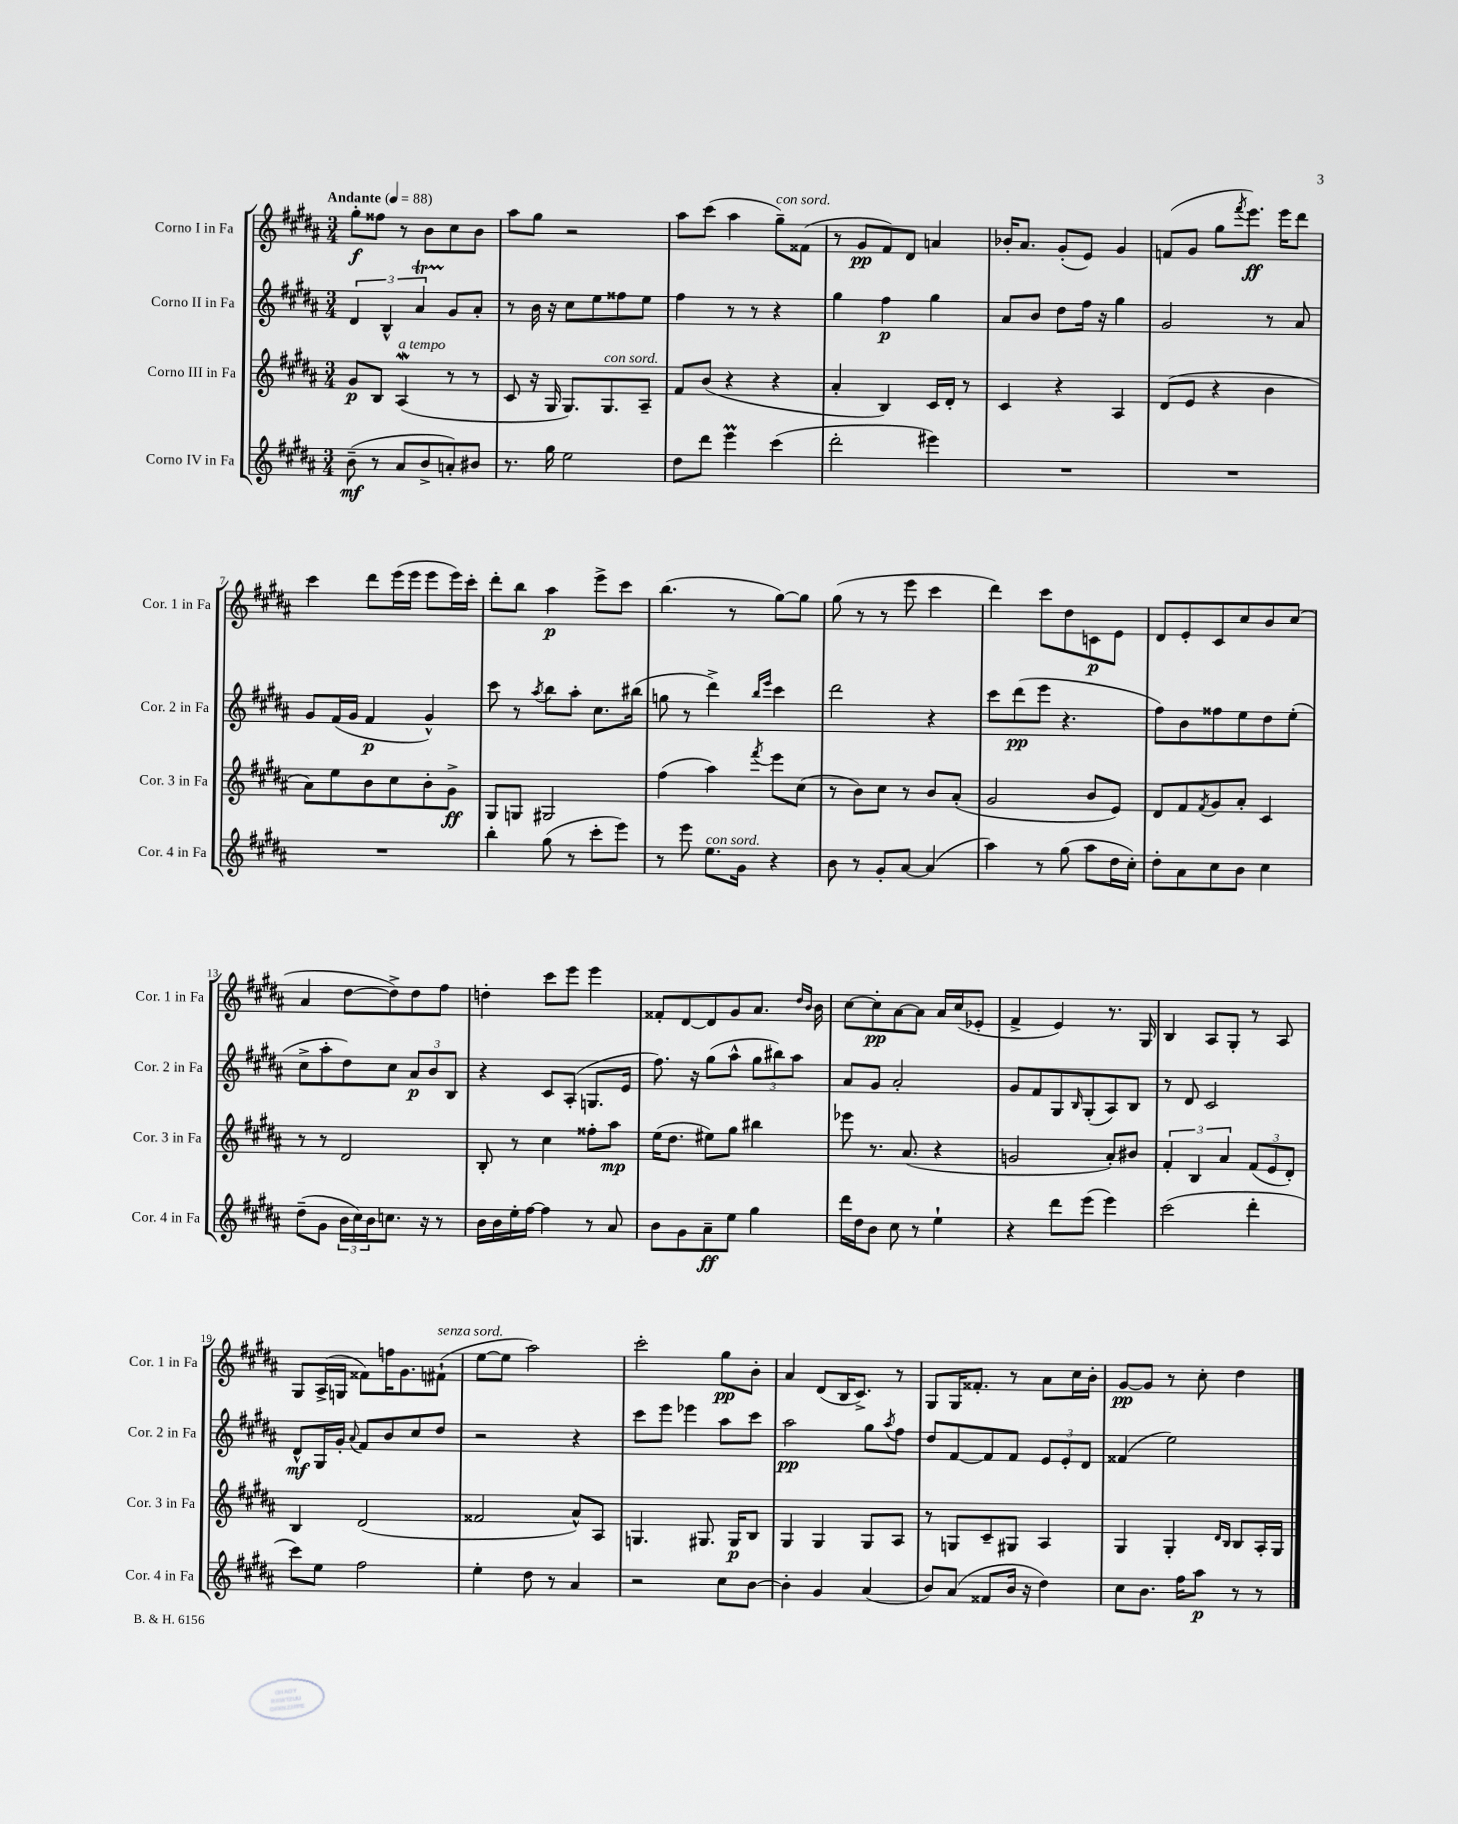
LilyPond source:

<<
\new StaffGroup <<
\new Staff = "s0" \with { instrumentName = "Corno I in Fa" shortInstrumentName = "Cor. 1 in Fa" } {
    \clef treble \key b \major \numericTimeSignature \time 3/4 \tempo "Andante" 4 = 88
    gis''8-.\f fisis''8 r8 b'8 cis''8 b'8 |
    ais''8 gis''8 r2 |
    ais''8 cis'''8( ais''4 gis''8--^\markup { \italic "con sord." }) fisis'8( |
    r8 gis'8\pp fis'8) dis'8 a'4 |
    bes'16-. ais'8. gis'8-.( e'8) gis'4 |
    f'8( gis'8 gis''8 \acciaccatura { fis'''8 } e'''8.\ff) e'''16 dis'''8 |
    cis'''4 dis'''8 e'''16( e'''16 e'''8 e'''16) cis'''16-. |
    dis'''8-. b''8 ais''4\p e'''8-> cis'''8 |
    b''4.( r8 gis''8~) gis''8 |
    gis''8( r8 r8 e'''8 cis'''4 |
    dis'''4) cis'''8 dis''8 c'8\p e'8 |
    dis'8 e'8-. cis'8 cis''8 b'8 cis''8( |
    ais'4 dis''8~ dis''8->) dis''8 fis''8 |
    d''4-. cis'''8 e'''8 e'''4 |
    fisis'8-. dis'8~ dis'8 gis'8 ais'8. \grace { dis''16 b'16 } b'16 |
    cis''8~ cis''8-.\pp ais'8~ ais'8 ais'16 cis''16( ees'8-. |
    fis'4-> e'4) r8. gis16 |
    b4 ais8 gis8-. r8 ais8 |
    gis8 ais16->( g16 fisis'8) f''16 gis'8. fis'8-!^\markup { \italic "senza sord." }( |
    e''8~ e''8 ais''2) |
    cis'''2-. gis''8\pp b'8-. |
    ais'4 dis'8( b16 cis'8.->) r8 |
    gis8 gis16 fisis'8.-. r8 ais'8 cis''16 b'16-. |
    gis'8~\pp gis'8 r8 cis''8-. dis''4 \bar "|." |
}
\new Staff = "s1" \with { instrumentName = "Corno II in Fa" shortInstrumentName = "Cor. 2 in Fa" } {
    \clef treble \key b \major \numericTimeSignature \time 3/4
    \tuplet 3/2 { dis'4 b4-^ ais'4\startTrillSpan } gis'8\stopTrillSpan ais'8-. |
    r8 b'16 r16 cis''8 e''8 fisis''8 e''8 |
    fis''4 r8 r8 r4 |
    gis''4 fis''4\p gis''4 |
    ais'8 b'8 dis''8 fis''16 r16 gis''4 |
    gis'2 r8 ais'8 |
    gis'8 fis'16( gis'16 fis'4\p gis'4-^) |
    cis'''8 r8 \acciaccatura { ais''8 } b''8 ais''8-. cis''8. bis''16( |
    g''8 r8 dis'''4->) \grace { b''16 e'''16 } cis'''4 |
    dis'''2 r4 |
    cis'''8 dis'''8\pp( e'''8 r4. |
    fis''8) b'8 fisis''8 e''8 dis''8 e''8-.( |
    cis''8-> ais''8-. dis''8) cis''8 \tuplet 3/2 { ais'8\p b'8 b8 } |
    r4 cis'8 ais8-.( g8. e'16 |
    fis''8.) r16 gis''8( ais''8-^ \tuplet 3/2 { gis''8 bis''8) ais''8 } |
    ais'8 gis'8 ais'2-. |
    gis'8 fis'8 gis8 \grace { b16 } gis8-.( ais8) b8 |
    r8 dis'8 cis'2 |
    dis'8-^\mf gis16 gis'16-. \appoggiatura { ais'8 } fis'8 b'8 cis''8 dis''8 |
    r2 r4 |
    cis'''8 e'''8 ees'''4 ais''8 cis'''8 |
    ais''2\pp gis''8 \acciaccatura { ais''8 } fis''8 |
    dis''8 fis'8~ fis'8 fis'8 \tuplet 3/2 { e'8 e'8-. dis'8 } |
    fisis'4( e''2) \bar "|." |
}
\new Staff = "s2" \with { instrumentName = "Corno III in Fa" shortInstrumentName = "Cor. 3 in Fa" } {
    \clef treble \key b \major \numericTimeSignature \time 3/4
    gis'8\p b8 ais4\mordent^\markup { \italic "a tempo" }( r8 r8 |
    cis'8 r16 gis16 gis8.) gis8.^\markup { \italic "con sord." } ais8-- |
    fis'8 b'8( r4 r4 |
    ais'4-. b4) cis'16 dis'16-. r8 |
    cis'4 r4 ais4 |
    dis'8( e'8 r4 b'4 |
    ais'8) e''8 b'8 cis''8 b'8-. gis'8->\ff |
    gis8 g8 gis2 |
    fis''4( ais''4) \acciaccatura { fis'''8 } e'''8 cis''8( |
    r8 b'8) cis''8 r8 b'8 ais'8-.( |
    gis'2 b'8 e'8) |
    dis'8 fis'8 \acciaccatura { fis'8 } gis'8 ais'8-. cis'4 |
    r8 r8 dis'2 |
    b8-. r8 cis''4 fisis''8-. ais''8\mp |
    e''16( dis''8. eis''8) gis''8 bis''4 |
    ees'''8 r8. ais'8.( r4 |
    g'2 ais'8-.) bis'8 |
    \tuplet 3/2 { fis'4-. b4 ais'4 } \tuplet 3/2 { fis'8( e'8 dis'8-.) } |
    b4 dis'2( |
    fisis'2 ais'8-^) ais8 |
    g4. gis8. gis16\p b8 |
    gis4 gis4 gis8 ais8 |
    r8 g8 cis'8-- gis8 ais4 |
    gis4 gis4-. \grace { dis'16 b16 } b8 ais16-. gis16 \bar "|." |
}
\new Staff = "s3" \with { instrumentName = "Corno IV in Fa" shortInstrumentName = "Cor. 4 in Fa" } {
    \clef treble \key b \major \numericTimeSignature \time 3/4
    b'8--\mf( r8 ais'8 b'8-> a'8-.) bis'8 |
    r8. gis''16 e''2 |
    dis''8 dis'''8 e'''4\prall cis'''4( |
    dis'''2-. eis'''4) |
    R2. |
    R2. |
    R2. |
    b''4-. gis''8( r8 cis'''8-. e'''8) |
    r8 e'''8 e''8.^\markup { \italic "con sord." } gis'16 r4 |
    b'8 r8 gis'8-. ais'8~ ais'4( |
    ais''4) r8 gis''8( ais''8 dis''16 cis''16-.) |
    dis''8-. ais'8 cis''8 b'8 cis''4 |
    dis''8--( gis'8 \tuplet 3/2 { b'16 cis''16) b'16 } c''8. r16 r8 |
    b'16 b'16 e''16-. fis''16~ fis''4 r8 ais'8 |
    b'8 gis'8 ais'8--\ff e''8 gis''4 |
    dis'''16 dis''16 b'8 cis''8 r8 e''4-! |
    r4 dis'''8 e'''8( e'''4) |
    cis'''2( dis'''4-. |
    cis'''8) e''8 fis''2 |
    e''4-. dis''8 r8 ais'4 |
    r2 cis''8 b'8~ |
    b'4-. gis'4 ais'4( |
    b'8) ais'8( fisis'8 b'16 r16 dis''4) |
    cis''8 b'8. fis''16 ais''8\p r8 r8 \bar "|." |
}
>>
>>
